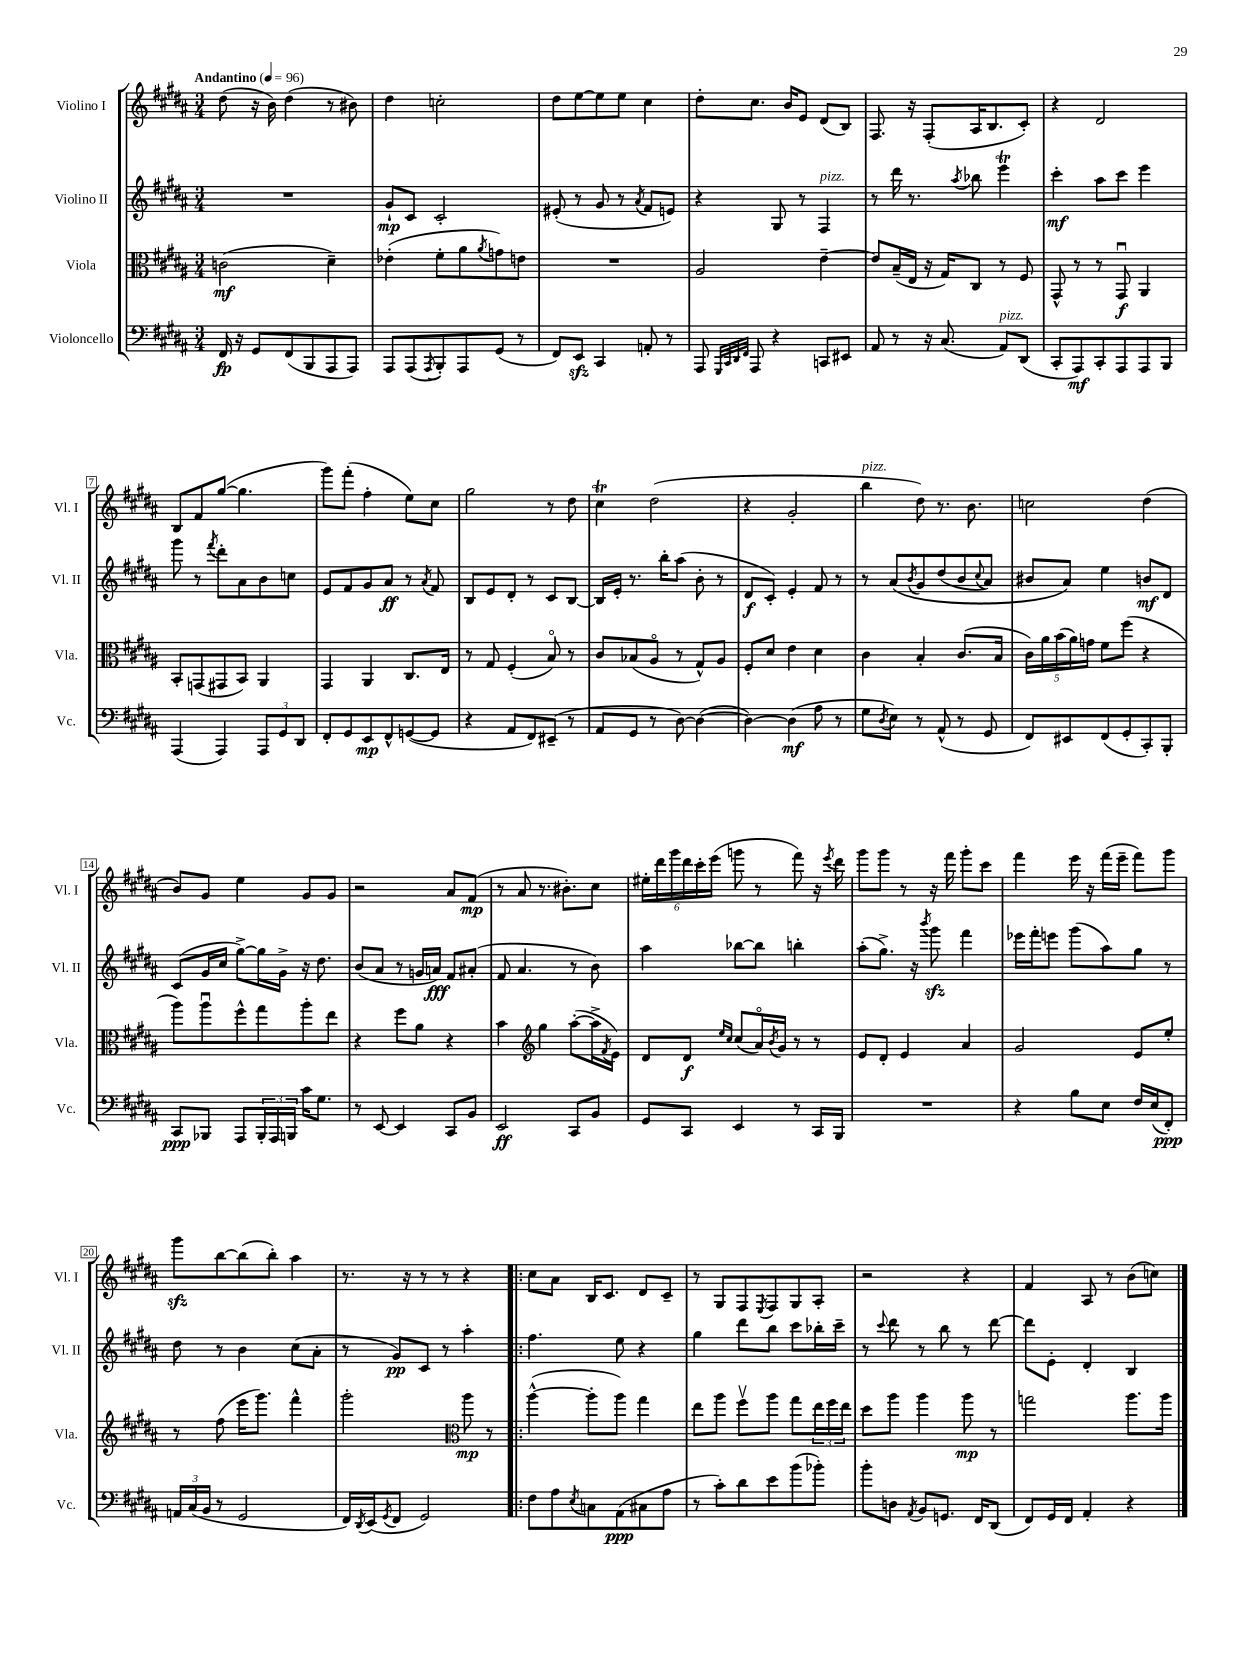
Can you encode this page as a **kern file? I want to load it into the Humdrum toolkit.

**kern	**kern	**kern	**kern
*staff4	*staff3	*staff2	*staff1
*clefF4	*clefC3	*clefG2	*clefG2
*k[f#c#g#d#a#]	*k[f#c#g#d#a#]	*k[f#c#g#d#a#]	*k[f#c#g#d#a#]
*M3/4	*M3/4	*M3/4	*M3/4
*MM96	*MM96	*MM96	*MM96
16FF#/	(2c\	2.r	(8dd#\
16r	.	.	.
8GG#/L	.	.	16r
.	.	.	16b\)
(8FF#/	.	.	(4dd#\
8BBB/	.	.	.
8AAA#/	4d#~\)	.	8r
8AAA#/J)	.	.	8b#\)
=	=	=	=
8AAA#/L	(4e-'\	8g#`/L	4dd#\
(8AAA#/	.	8c#/J	.
8qAAA#/	.	.	.
8BBB'/)	8f#'\L	2c#'/	2cc'\
8AAA#/	8a#\	.	.
.	8qa#/	.	.
(8GG#/J	8g\)	.	.
8r	8e\J	.	.
=	=	=	=
8FF#/L)	2.r	(8e#'/	8dd#\L
8EE/J	.	8r	[8ee\
4CC#/	.	8g#/	8ee\]
.	.	8r	8ee\J
.	.	8qa#/	.
8AA'/	.	8f#/L	4cc#\
8r	.	8e/J)	.
=	=	=	=
8AAA#/	2A#/	4r	8dd#'\L
32qqGGG#/LLL	.	.	.
32qqCC#/	.	.	.
32qqDD#/	.	.	.
32qqFF#/JJJ	.	.	.
8AAA#/	.	.	8.cc#\J
4r	.	8G#/	.
.	.	.	16b/LK
.	.	8r	8e/J
8CC/L	[4e~\	4F#/	(8d#/L
8EE#/J	.	.	8B/J)
=	=	=	=
8AA#/	8e/]L	8r	8.F#/
8r	(16B~/L	16ddd#\	.
.	16E/JJ	8.r	16r
16r	16r	.	(8F#'/L
(8.C#/	16G#/LK)	.	.
.	.	8qaa#/	.
.	8C#/J	8bb-\	16A#/K
.	.	.	8.B/
8AA#/L)	8r	4eee\	.
(8DD#/J	8F#/	.	8c#'/J)
=	=	=	=
8CC#'/L	8GG#^^/	4ccc#'\	4r
8AAA#/)	8r	.	.
8CC#'/	8r	8aa#\L	2d#/
8AAA#/	8GG#u/	8ccc#\J	.
8AAA#/	4AA#/	4eee\	.
8BBB/J	.	.	.
=	=	=	=
(4AAA#/	8BB'/L	8ggg#\	8B/L
.	(8GG/	8r	8f#/
.	.	8qfff#/	.
4AAA#/)	8GG#/	8ddd#'\L	([8gg#/J
.	8BB/J)	8a#\	4.gg#\]
12AAA#/L	4AA#/	8b\	.
12GG#/	.	.	.
.	.	8cc\J	.
12DD#/J	.	.	.
=	=	=	=
8FF#'/L	4GG#/	8e/L	8ggg#\L)
8GG#/	.	8f#/	(8fff#'\J
8EE/	4AA#/	8g#/	4ff#'\
8FF#^^/	.	8a#/J	.
([8GG/	8.C#/L	8r	8ee\L)
.	.	8qa#/	.
8GG/]J	.	8f#/	8cc#\J
.	16E/Jk	.	.
=	=	=	=
4r	8r	8B/L	2gg#\
.	8G#/	8e/	.
8AA#/L	(4F#'/	8d#'/J	.
8FF#/)	.	8r	.
(8EE#~/J	8Bo/)	8c#/L	8r
8r	8r	[8B/J	8dd#\
=	=	=	=
8AA#/L	8c#/L	16B/]LL	4cc#\
.	.	16e'/JJ	.
8GG#/J	(8B-/	8.r	.
8r	8A#o/J	.	(2dd#\
.	.	16bb'\LK	.
[8D#\)	8r	(8aa#\J	.
(4D#\_	8G#^^/L)	8b'\	.
.	8A#/J	8r	.
=	=	=	=
4D#\_)	8F#'/L	8d#/L	4r
.	8d#/J	8c#'/J)	.
(4D#\]	4e\	4e'/	2g#'/
8A#\	4d#\	8f#/	.
8r	.	8r	.
=	=	=	=
8G#\L	4c#\	8r	4bb\
8qD#/	.	.	.
8E\J)	.	&(8a#/L	.
.	.	8qb/	.
8r	4B'/	8g#/	8dd#\)
(8AA#^^/	.	(8dd#/	8.r
8r	(8.c#/L	8b/	.
.	.	.	8.b\
.	.	8qqcc#/	.
8GG#/	.	8a#/J)	.
.	16B/Jk	.	.
=	=	=	=
8FF#/L)	20c#\LL)	8b#/L	2cc\
.	20a#\	.	.
.	(20b\	.	.
8EE#/	.	8a#/J&)	.
.	20a#\)	.	.
.	20g\JJ	.	.
(8FF#/	8f#\L	4ee\	.
8GG#'/	(8ff#\J	.	.
8CC#'/)	4r	8b/L	(4dd#\
8BBB'/J	.	8d#/J	.
=	=	=	=
8CC#/L	8aa#\L)	(8c#/L	8b/L)
8BBB-/J	8aa#u\	16g#/L	8g#/J
.	.	16cc#/JJ	.
8AAA#/L	8ff#^^\	[8gg#^\L)	4ee\
24BBB-'/L	8gg#\	16gg#\]L	.
24AAA#/	.	.	.
.	.	16g#^\JJ	.
24BBB/JJ	.	.	.
16c#\LK	8aa#'\	16r	8g#/L
8.G#\J	.	8.dd#\	.
.	8ee\J	.	8g#/J
=	=	=	=
8r	4r	(8b/L	2r
[8EE/	.	8a#/J	.
4EE/]	8ff#\L	8r	.
.	8a#\J	16g/LL	.
.	.	16a/JJ)	.
8CC#/L	4r	8f#/L	8a#/L
8BB/J	.	(8a#'/J	(8f#/J
=	=	=	=
2EE/	4b\	8f#/	8r
.	.	4.a#/	8a#/
*	*clefG2	*	*
.	4gg#\	.	8.r
.	.	.	8.b#'\L)
8CC#/L	([8aa#'\L	8r	.
8BB/J	16aa#^\]L	8b\)	8cc#\J
.	8qf#/	.	.
.	16e\JJ)	.	.
=	=	=	=
8GG#/L	8d#/L	4aa#\	24ee#'\LL
.	.	.	24ddd#\
.	.	.	24ggg#\
8CC#/J	8d#/J	.	24ddd#\
.	.	.	24ccc#'\
.	.	.	(24eee\JJ
.	16qqee/LL	.	.
.	16qqcc#/JJ	.	.
4EE/	(8cc#/L	[8bb-\L	8ggg\
.	16a#o/L)	8bb-\]J	8r
.	8qb/	.	.
.	16g#/JJ	.	.
8r	8r	4bb'\	8fff#\)
16CC#/LL	8r	.	16r
.	.	.	8qeee/
16BBB/JJ	.	.	16ddd#\
=	=	=	=
2.r	8e/L	(8aa#'\L	8ggg#\L
.	8d#'/J	8.gg#^\J)	8ggg#\J
.	4e/	.	8r
.	.	16r	.
.	.	8qbbb/	.
.	.	8ggg#\	16r
.	.	.	16fff#\
.	4a#/	4fff#\	8ggg#'\L
.	.	.	8ccc#\J
=	=	=	=
4r	2g#/	16eee-\LL	4fff#\
.	.	16fff#'\J	.
.	.	8eee\J	.
8B\L	.	(8ggg#\L	16eee\
.	.	.	16r
8E\J	.	8aa#\)	(16fff#\LL
.	.	.	16eee~\JJ
16F#/LL	8e/L	8gg#\J	8fff#\L)
(16E/J	.	.	.
8FF#'/J)	8ee'/J	8r	8ggg#\J
=	=	=	=
24AA/LL	8r	8dd#\	8ggg#\L
(24C#/	.	.	.
24BB/JJ	.	.	.
8r	(8ff#\	8r	[8bb\
2GG#/	16eee\LK	4b\	(8bb\]
.	8.ggg#\J)	.	.
.	.	.	8bb'\J)
.	4fff#^^\	(8cc#\L	4aa#\
.	.	8a#'\J	.
=	=	=	=
16FF#/LL)	2ggg#'\	8r	8.r
8qDD#/	.	.	.
(16EE/J	.	.	.
8qGG#/	.	.	.
8FF#/J	.	8g#/L)	.
.	.	.	16r
2GG#/)	.	8c#/J	8r
.	.	8r	8r
*	*clefC3	*	*
.	8aa#\	4aa#'\	4r
.	8r	.	.
=!|:	=!|:	=!|:	=!|:
8F#\L	([4aa#^^\	4.ff#\	8cc#\L
8A#\	.	.	8a#\J
8qE/	.	.	.
8C\	8aa#'\]L	.	16B/LK
.	.	.	8.c#/J
(8AA#\	8aa#\J)	8ee\	.
8C#\	4gg#\	4r	8d#/L
8A#\J	.	.	8c#~/J
=	=	=	=
8r	8ee\L	4gg#\	8r
8c#'\L)	8aa#\J	.	8G#/L
8d#\	8ff#v\L	8ddd#\L	8F#/
.	.	.	8qE/
8e\	8aa#\J	8bb\J	8F#/
(8b\	8gg#\L	8ccc#\L	8G#/
8b-'\J)	24ee\L	16bb-'\L	8A#'/J
.	24ff#\	.	.
.	.	16ccc#~\JJ	.
.	24ee\JJ	.	.
=	=	=	=
8b'\L	8dd#\L	8r	2r
.	.	8qqccc#/	.
8D\J	8aa#\J	8ddd#\	.
8qAA#/	.	.	.
8BB/L	4aa#\	8r	.
8.GG/J	.	8bb\	.
.	8aa#\	8r	4r
16FF#/LK	.	.	.
(8DD#/J	8r	[8ddd#\	.
=	=	=	=
8FF#/L)	2gg\	8ddd#\]L	4f#/
16GG#/L	.	8e'\J	.
16FF#/JJ	.	.	.
4AA#'/	.	4d#'/	8A#/
.	.	.	8r
4r	8.aa#\L	4B/	(8b\L
.	.	.	8cc\J)
.	16aa#\Jk	.	.
==	==	==	==
*-	*-	*-	*-
